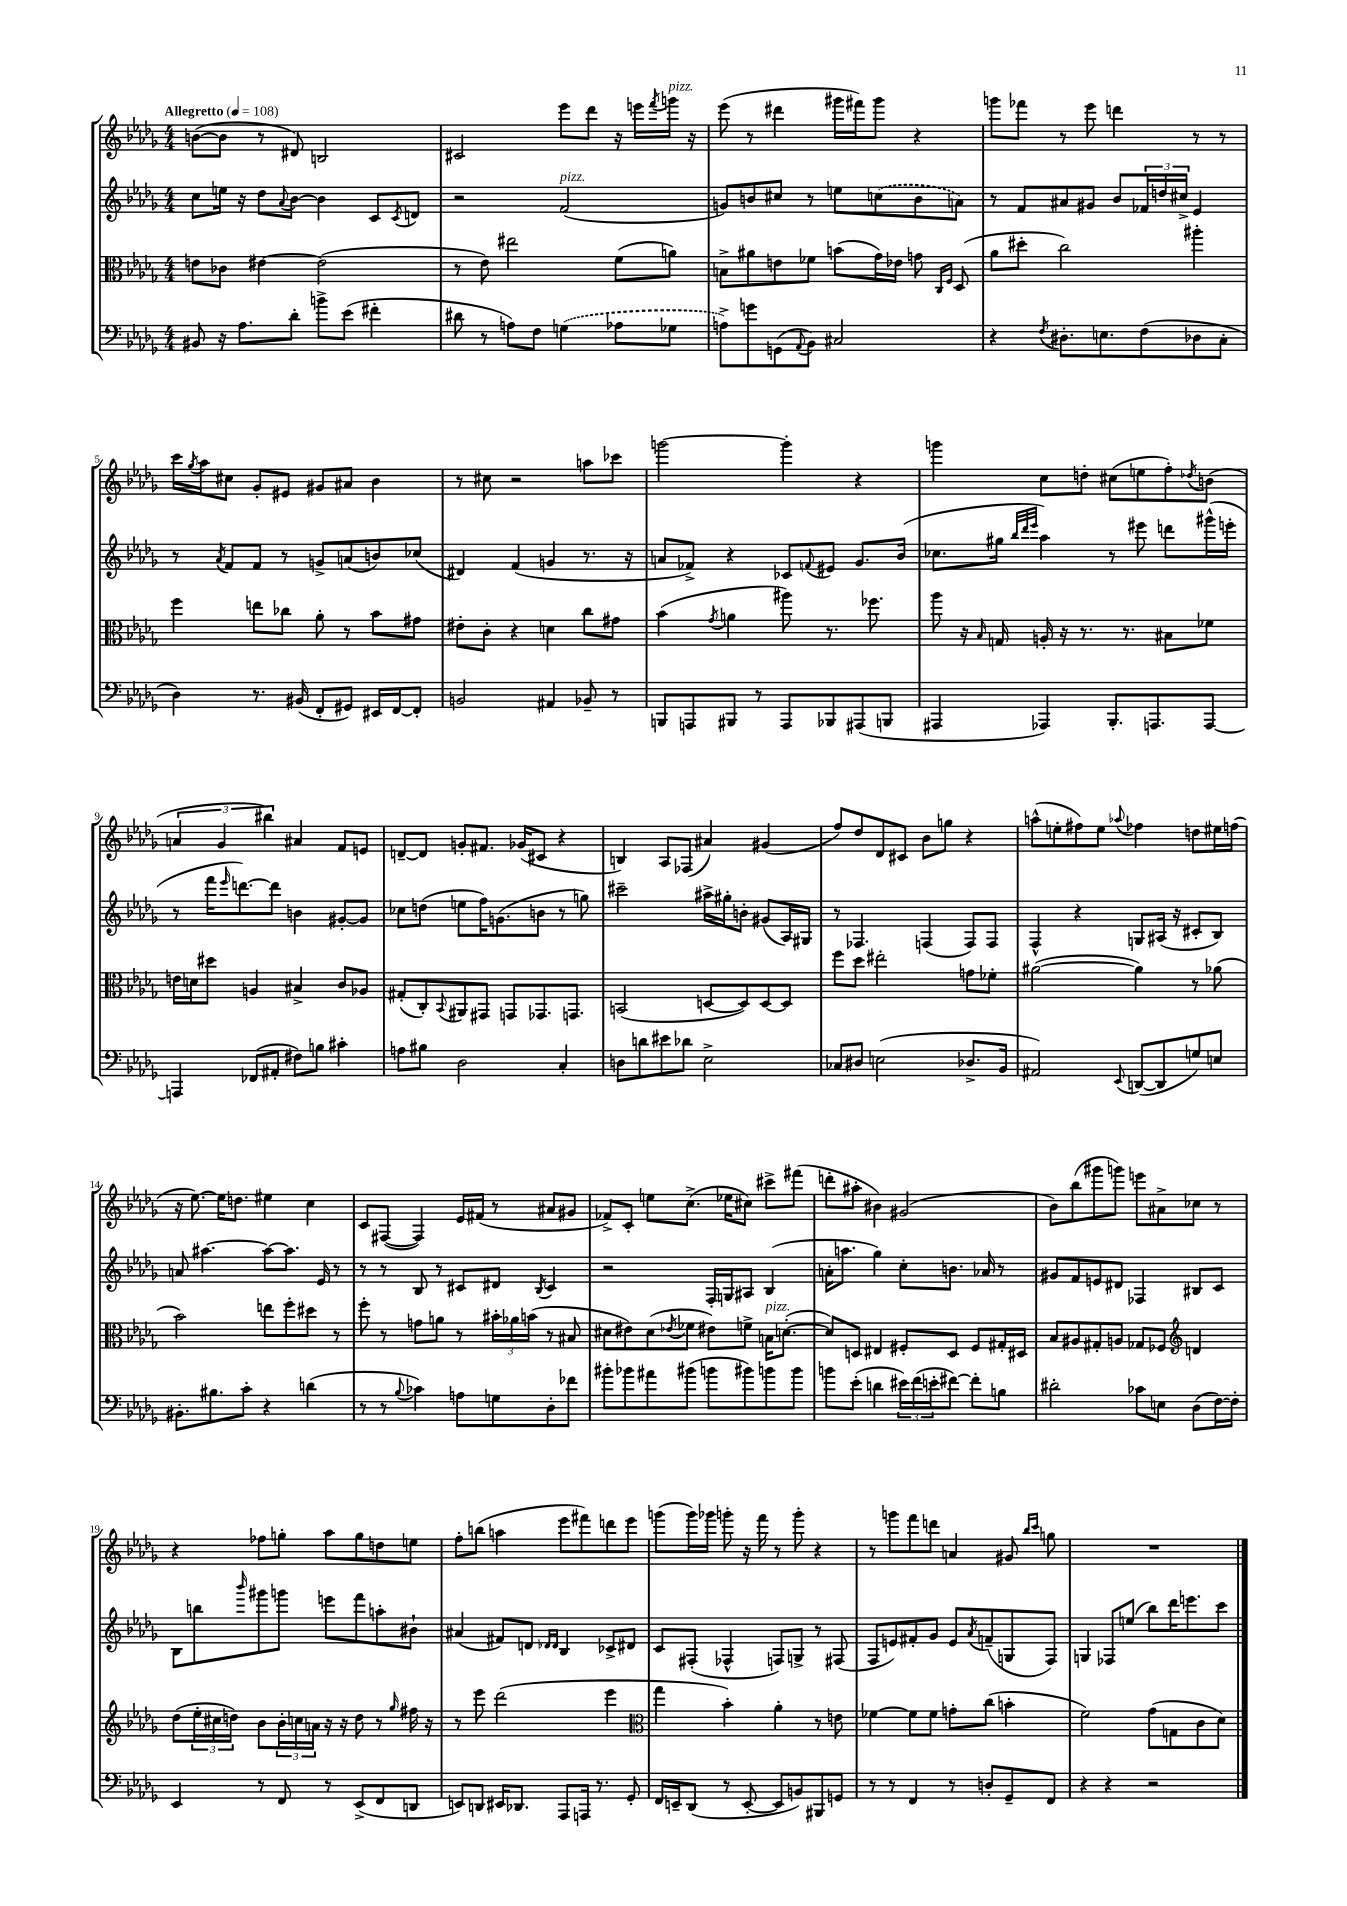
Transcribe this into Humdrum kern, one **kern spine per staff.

**kern	**kern	**kern	**kern
*part4	*part3	*part2	*part1
*staff4	*staff3	*staff2	*staff1
*clefF4	*clefC3	*clefG2	*clefG2
*k[b-e-a-d-g-]	*k[b-e-a-d-g-]	*k[b-e-a-d-g-]	*k[b-e-a-d-g-]
*M4/4	*M4/4	*M4/4	*M4/4
*MM108	*MM108	*MM108	*MM108
=1	=1	=1	=1
!	!	!	!LO:TX:a:B:t=Allegretto
8BB#X/	8en\L	8cc\L	([8bn\L
16r	8c-X\J	16een\Jk	8b\J]
8.A-\L	.	16r	.
.	[4e#X\	8dd-\L	8r
.	.	8qqa-/	.
8d-'\J	.	[8b-\J	8d#X/)
8bn^\L	(2e#\]	4b-\]	2Bn/
(8e-\J	.	.	.
4f#X'\	.	8c/L	.
.	.	8qc/	.
.	.	8dn/J	.
=2	=2	=2	=2
8d#X\	8r	2r	2c#X/
8r	8e-\)	.	.
8An\L)	2ee#X\	.	.
8F\J	.	.	.
!	!	!LO:TX:a:i:t=pizz.	!
(4Gn\	.	(2f/	8eee-\L
.	.	.	8ddd-\J
8A-X\L	(8f\L	.	16r
.	.	.	16eeen\LL
.	.	.	8qfff/
!	!	!	!LO:TX:a:i:t=pizz.
8G-X\J	8an\J)	.	16gggn\JJ
.	.	.	16r
=3	=3	=3	=3
8An^\L)	8Bn^\L	8gn/L)	(8eee-\
8gn\	8a#X\	8bn/	8r
(8GGn\	8en\	8cc#X/J	4ddd#X\
8qqAA-/	.	.	.
8BB-\J)	8f-X\J	8r	.
2C#X/	(8bn\L	8een\L	16ggg#X\LL
.	.	.	16fff#X\J)
.	16g-\L)	(8ccn\	8ggg#\J
.	16e-X\JJ	.	.
.	8gn\	8b\	4r
.	16qqC/LL	.	.
.	16qqF/JJ	.	.
.	(8D-/	8an\J)	.
=4	=4	=4	=4
4r	8a-\L	8r	8gggn\L
.	8dd#X'\J	8f/L	8fff-X\J
8qF/	.	.	.
8.D#X'\L	2cc\)	8a#X/	8r
.	.	8g#X/J	8eee-\
8.En\	.	.	.
.	.	8b-/L	4dddn\
(8F\	.	24f-X/L	.
.	.	24ddn/	.
.	.	24cc#X^/JJ	.
8D-X\	4aa#X'\	4e-/	8r
8C'\J	.	.	8r
!!LO:LB:g=z
=5	=5	=5	=5
4D-\)	4ff\	8r	16ccc\LL
.	.	.	8qgg-/
.	.	.	16aa-\J
.	.	8qa-/	.
.	.	8f/L	8cc#X\J
8.r	8een\L	8f/J	8g-'/L
.	8cc-X\J	8r	8e#X/J
(16BB#X/	.	.	.
8FF'/L	8a-'\	8gn^/L	8g#X/L
8GG#X/J)	8r	(8an/	8a#X/J
16EE#X/LL	8b-\L	8bn/)	4b-\
[16FF/J	.	.	.
8FF'/J]	8g#X\J	(8cc-X/J	.
=6	=6	=6	=6
2BBn/	8e#X'\L	4d#X/)	8r
.	8c'\J	.	8cc#X\
.	4r	(4f/	2r
4AA#X/	4dn\	4gn/	.
8BB-X~/	8cc\L	8.r	8aan\L
8r	8g#X\J	.	8ccc-X\J
.	.	16r	.
=7	=7	=7	=7
8BBBn/L	(4b-\	8an/L	[2gggn\
8AAAn/	.	8f-X^/J)	.
.	8qg-/	.	.
8BBB#X/J	4an\	4r	.
8r	.	.	.
8AAA/L	8aa#X\)	8c-X/L	4ggg'\]
.	.	8qqfn/	.
8BBB-X/	8.r	8e#X/J	.
(8AAA#X/	.	8.g-/L	4r
.	8.ff-X\	.	.
8BBBn/J	.	.	.
.	.	(16b-/Jk	.
=8	=8	=8	=8
4AAA#X/	8aa-\	8.cc-X\L	4gggn\
.	16r	.	.
.	16qqB-/	.	.
.	16Gn/	16gg#X\Jk	.
.	.	32qqbb-/LLL	.
.	.	32qqddd-/	.
.	.	32qqeee-/JJJ	.
4AAA-X/)	16An'/	4aa-\)	8cc\L
.	16r	.	.
.	8.r	.	8ddn'\J
8.BBB-'/L	.	8r	(8cc#X\L
.	8.r	.	.
.	.	8eee#X\	8een\
8.AAAn/	.	.	.
.	8B#X\L	8dddn\L	8ff'\)
.	.	.	8qdd-X/
[8AAA/J	8f-X\J	(16ggg#X^^\L	(8bn\J
.	.	16eeen'\JJ	.
!!LO:LB:g=z
=9	=9	=9	=9
4AAAn/]	16en\LL	8r	6an/
.	16dn\J	.	.
.	8dd#X\J	16fff\KL	.
.	.	.	6g-/
.	.	16qqeee-/	.
.	.	[8.dddn\)	.
(8FF-X/L	4An/	.	.
.	.	.	6bb#X\)
8AA#X'/J	.	8ddd\J]	.
8F#X\L)	4B#X^/	4bn\	4a#X/
8Bn\J	.	.	.
4c#X'\	8c/L	[8g#X'/L	8f/L
.	8A-X/J	8g#/J]	8en/J
=10	=10	=10	=10
8An\L	(8G#X'/L	8cc-X\L	[8dn~/L
8B#X\J	8C'/)	(8ddn\J	8d/J]
.	8qqBB-/	.	.
2D-\	8AA#X/	8een\L	8gn'/L
.	8GG#X/J	16ff\K)	8.f#X/J
.	.	(8.gn\	.
.	8GGn/L	.	.
.	.	.	(16g-X/KL
.	8.GG-X/	8bn\J	8c#X/J
4C'/	.	8r	4r
.	8.GGn/J	.	.
.	.	8ggn\)	.
=11	=11	=11	=11
8Dn\L	(2BBn/	2ccc#X~\	4Bn/)
8dn\	.	.	.
8e#X\	.	.	8A-/L
8d-X\J	.	.	(8F-X/J
2E-^\	[8Dn/L	16aa#X^\LL	4a#X/)
.	.	16gg#X'\J	.
.	8D/])	8bn'\J	.
.	[8D/	(8g#X/L	(4g#X/
.	8D/J]	16A-/L)	.
.	.	16G#X/JJ	.
=12	=12	=12	=12
8C-X/L	8ff\L	8r	8ff/L)
8D#X/J	8dd-\J	4.F-X/	8dd-/
(2En\	2ee#X'\	.	8d-/
.	.	.	8c#X/J
.	.	(4Fn/	8b-\L
.	.	.	8ggn\J
8.D-X^/L	8gn\L	8F/L)	4r
.	8f-X'\J	8F/J	.
16BB-/Jk	.	.	.
=13	=13	=13	=13
2AA#X/)	([2a#X\	4F^^/	(8aan^^\L
.	.	.	8een'\
.	.	4r	8ff#X\)
.	.	.	8ee\J
8qqEE-/	.	.	8qqaa-X/
([8DDn/L	4a#\])	8Gn/L	4ff-X\
8DD/]	.	(16A#X/Jk	.
.	.	16r	.
8Gn/)	8r	8c#X'/L	8ddn\L
8En/J	(8a-X\	8B-/J)	16ee#X\L
.	.	.	(16ffn\JJ
!!LO:LB:g=z
=14	=14	=14	=14
8.BB#X'\L	2b-\)	8an/	16r
.	.	.	[8.ee-\)
.	.	[4.aa#X\	.
8.B#X\	.	.	.
.	.	.	16ee-\KL]
.	.	.	8.ddn\J
8c'\J	.	.	.
4r	8een\L	8aa#\L_	4ee#X\
.	8ff'\	8.aa#\J]	.
(4dn\	8dd#X\J	.	4cc\
.	.	16e-/	.
.	8r	8r	.
=15	=15	=15	=15
8r	8ff'\	8r	8c/L
8r	8r	8r	([8F#X/J
8qqB-/	.	.	.
4c-X\)	8gn\L	8B-/	4F#/])
.	8an\J	8r	.
8An\L	8r	8c#X/L	16e-/LL
.	.	.	(16f#X/JJ
8Gn\	24b#X'\LL	8d#X/J	8r
.	24a-X\	.	.
.	(24bn\JJ	.	.
.	.	8qB-/	.
8D-'\	8r	4c#/	8a#X/L
8f-X\J	8B#X/	.	8g#X/J
=16	=16	=16	=16
8b#X'\L	8d#X\L	2r	8f-X^/L)
8b-X\	8e#X\)	.	8c'/J
8a#X\	(8d#\	.	8een\L
.	8qe-X/	.	.
(8b#X\J	8f-X\J	.	(8.cc^\J
8bn\L	8e#X\L)	16F'/LL	.
.	.	16Gn/J	16ee-X\KL
8b#X\)	8fn^\J	8A#X/J	8cc#X\J)
!	!LO:TX:a:i:t=pizz.	!	!
8bn\	16Bn\KL	(4B-/	8ccc#X^\L
.	([8.dn'\J	.	.
8b\J	.	.	(8fff#X\J
=17	=17	=17	=17
8bn\L	8d/L])	16an'\KL	8dddn'\L
.	.	8.aan\J	.
(8e-'\J	8Dn/J	.	8aa#X'\J
4dn\	4E#X/	4gg-\)	4b#X\)
24e#X\LL)	8F#X'/L	8cc'\L	(2g#X/
(24f\	.	.	.
24en'\J	.	.	.
[8f#X\J)	8D/J	8.bn\J	.
8f#'\L]	8F#/L	.	.
.	.	16a-X/	.
8Bn\J	16G#X'/L	8r	.
.	16D#X/JJ	.	.
=18	=18	=18	=18
2d#X'\	8B-/L	8g#X/L	8b-\L)
.	8A#X/	8f/	(8bb-\
.	8G#X'/	8en/	8ggg#X\
.	8An/J	8d#X/J	8gggn\J)
8c-X\L	8G-X/L	4F-X/	8eeen\L
8En\J	8F-X/J	.	8a#X^\
*	*clefG2	*	*
(8D-\L	4dn/	8B#X/L	8cc-X\J
[16F\L)	.	8c/J	8r
16F'\JJ]	.	.	.
!!LO:LB:g=z
=19	=19	=19	=19
4EE-/	(8dd-\L	8B-\L	4r
.	24ee-'\L	8bbn\	.
.	24cc#X\	.	.
.	24ddn\JJ)	.	.
.	.	16qqbbb-/	.
8r	8b-\L	8ggg#X\	8ff-X\L
8FF/	24b-'\L	8gggn\J	8ggn'\J
.	24ccn\	.	.
.	24an\JJ	.	.
8r	16r	8eeen\L	8aa-\L
.	16r	.	.
(8EE-^/L	8dd\	8fff\	8gg\
8FF/	8r	8aan'\	8ddn\
.	16qqgg-/	.	.
8DDn/J	16ff#X\	8b#X`\J	8een\J
.	16r	.	.
=20	=20	=20	=20
8EEn/L)	8r	(4a#X/	8ff'\L
8DDn/J	8eee-\	.	(8bbn\J
16EE#X/KL	(2ddd-\	8f#X/L)	4aan\
8.DD-X/J	.	.	.
.	.	8dn/J	.
.	.	16qqd-X/LL	.
.	.	16qqd-/JJ	.
8AAA-/L	.	4B-/	8eee-\L
16AAAn/Jk	.	.	8fff#X\)
8.r	.	.	.
.	4eee-\	8c-X^/L	8dddn\
8GG-'/	.	8d#X/J	8eee-\J
=21	=21	=21	=21
*	*clefC3	*	*
16FF/LL	4gg-\	8c/L	(8gggn\L
16EEn~/J	.	.	.
(8DD-/J	.	(8F#X'/J	16ggg\L)
.	.	.	16ggg-X\JJ
8r	4b-'\)	4F-X^^/	8gggn'\
[8EE'/	.	.	16r
.	.	.	16fff\
8EE/L]	4a-'\	8Fn/L)	8r
8BBn/)	.	8Gn^/J	8ggg'\
8BBB#X/	8r	8r	4r
8GGn/J	8en\	(8F#X/	.
=22	=22	=22	=22
8r	[4f-X\	8F/L	8r
8r	.	8en/)	8gggn\L
4FF/	8f-\L]	8f#X'/	8fff\
.	8f-\J	8g-/J	8dddn\J
8r	8gn'\L	8e/L	4an/
.	.	8qa-/	.
8Dn'/L	(8cc\J	(8fn~/	.
8GG-~/	4bn'\	8Gn/	8g#X/
.	.	.	16qqbb-/LL
.	.	.	16qqccc/JJ
8FF/J	.	8F/J)	8ggn\
=23	=23	=23	=23
4r	2f\)	4Gn/	1r
4r	.	8F-X/L	.
.	.	(8een/J	.
2r	(8g-\L	8bb-\L)	.
.	8Gn\	16ddd-\K	.
.	.	8.eeen\	.
.	8c\	.	.
.	8d-\J)	8ccc\J	.
==	==	==	==
*-	*-	*-	*-
